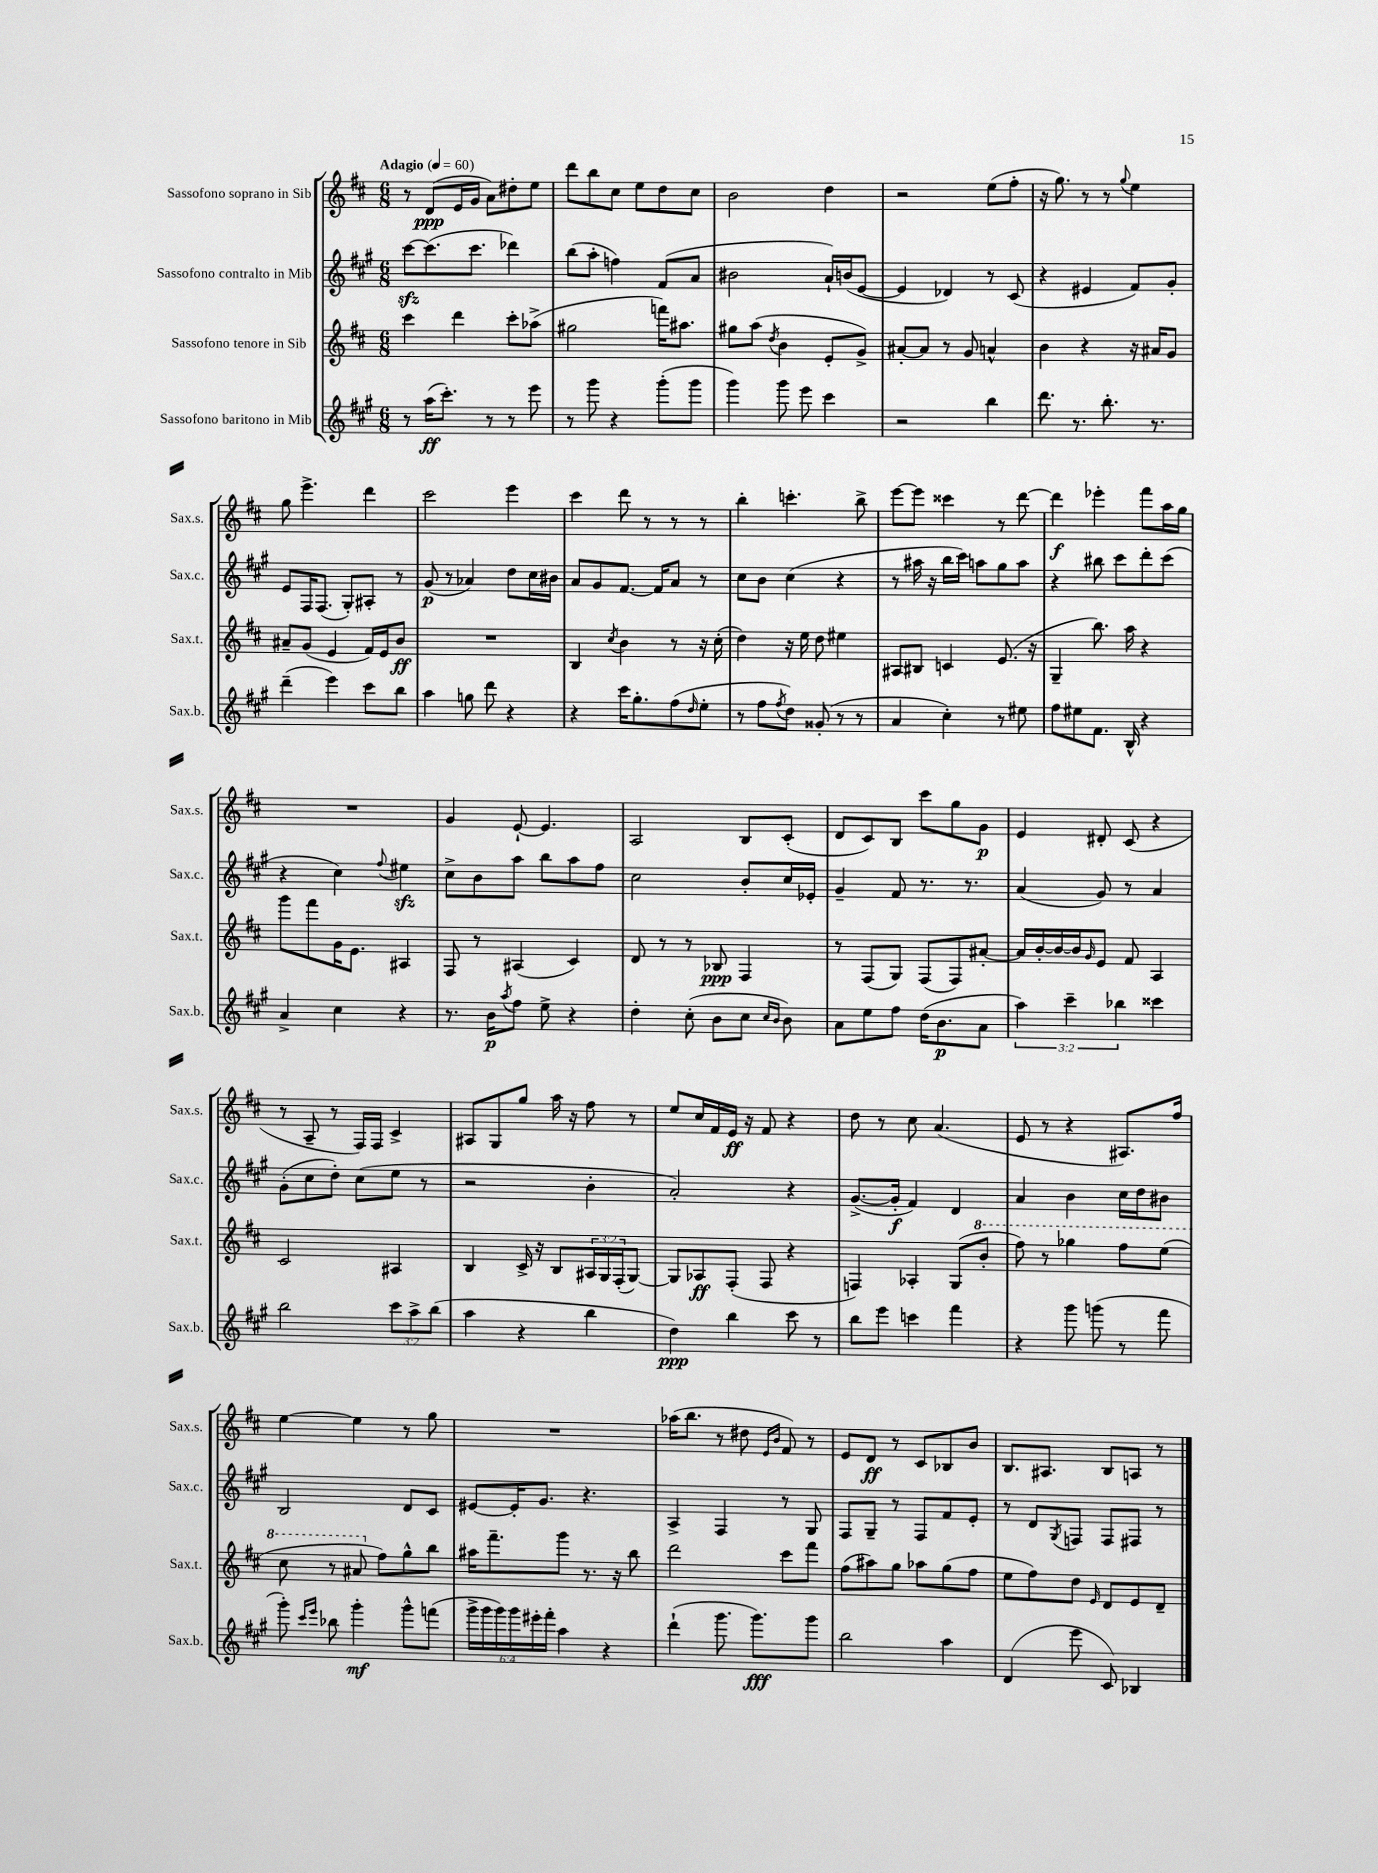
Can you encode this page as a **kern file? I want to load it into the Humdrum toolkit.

**kern	**kern	**kern	**kern
*staff4	*staff3	*staff2	*staff1
*clefG2	*clefG2	*clefG2	*clefG2
*k[f#c#g#]	*k[f#c#]	*k[f#c#g#]	*k[f#c#]
*M6/8	*M6/8	*M6/8	*M6/8
*MM60	*MM60	*MM60	*MM60
8r	4ccc#	[8ccc#	8r
(16aa	.	(8.ccc#]	(8d
8.ccc#')	.	.	.
.	4ddd	.	16e
.	.	8.ccc#	16g
8r	.	.	8a)
8r	8ccc#'	4ddd-)	8dd#'
8eee	(8aa-^	.	8ee
=	=	=	=
8r	2gg#	(8bb	8ddd
8ggg#	.	8aa'	8bb
4r	.	4ff)	8cc#
.	.	.	8ee
(8ggg#'	16fff)	(8f#	8dd
.	8.aa#	.	.
8ggg#	.	8a	8cc#
=	=	=	=
4ggg#)	8gg#	2b#	2b
.	(8aa	.	.
.	8qdd	.	.
8ggg#	4b	.	.
8eee	.	.	.
4ccc#	8e'	16a`)	4dd
.	.	(16b	.
.	8g^)	[8e	.
=	=	=	=
2r	[8a#'	4e]	2r
.	8a#]	.	.
.	8r	4d-)	.
.	8g	.	.
4bb	4a^^	8r	(8ee
.	.	(8c#	8ff#'
=	=	=	=
8.ddd	4b	4r	16r
.	.	.	8.gg)
8.r	.	.	.
.	4r	4e#	8r
8.bb'	.	.	8r
.	.	.	8qqgg
.	16r	8f#)	4ee
8.r	16a#	.	.
.	8g	8g#'	.
=	=	=	=
(4ddd~	8a#~	8e	8gg
.	(8g	16F#	4.eee^
.	.	(8.F#	.
4eee)	4e	.	.
.	.	8G#')	.
8ccc#	16f#)	8A#'	4ddd
.	16e	.	.
8bb	8b	8r	.
=	=	=	=
4aa	2.r	(8g#	2ccc#
.	.	8r	.
8gg	.	4a-)	.
8ddd	.	.	.
4r	.	8dd	4eee
.	.	16cc#	.
.	.	16b#	.
=	=	=	=
4r	4B	8a	4ccc#
.	.	8g#	.
.	8qcc#	.	.
16ccc#	4b	[8.f#	8ddd
8.gg#'	.	.	.
.	.	.	8r
.	.	16f#]	.
(8ff#	8r	8a	8r
16qqdd	.	.	.
8ee'	16r	8r	8r
.	(16cc#'	.	.
=	=	=	=
8r	4dd)	8cc#	4bb'
8ff#	.	8b	.
8qff#	.	.	.
8dd)	16r	(4cc#	4.ccc'
.	16ee	.	.
(8g##'	8dd	.	.
8r	4ee#	4r	.
8r	.	.	8bb^
=	=	=	=
4a	8A#	8r	[8eee
.	8B#	16aa#	8eee]
.	.	16r	.
4cc#')	4c	16bb	4ccc##
.	.	16ccc#)	.
.	.	8aa	.
8r	(8.e	8gg#	8r
8ee#	.	8aa	[8ddd
.	16r	.	.
=	=	=	=
8ff#	4G~	4r	4ddd]
8ee#	.	.	.
8.f#	8.bb)	8bb#	4eee-'
.	.	8ccc#	.
16B^^	16aa	.	.
4r	4r	8ddd'	8fff#
.	.	(8ccc#	16aa
.	.	.	16gg
=	=	=	=
4a^	8ggg	4r	2.r
.	8fff#	.	.
4cc#	16g	4cc#)	.
.	8.e	.	.
.	.	8qqff#	.
4r	4A#	4ee#	.
=	=	=	=
8.r	8F#	8cc#^	4g
.	8r	8b	.
16b	.	.	.
8qaa	.	.	.
8ff#	(4A#	8aa	[8e`
8ee^	.	8bb	4.e]
4r	4c#)	8aa	.
.	.	8ff#	.
=	=	=	=
4dd'	8d	2cc#	2A
.	8r	.	.
(8cc#'	8r	.	.
8b	8B-	.	.
8cc#	4F#	8b'	8B
16qqcc#	.	.	.
16qqb	.	.	.
8b)	.	16cc#	(8c#'
.	.	16e-'	.
=	=	=	=
8a	8r	4g#~	8d
8ee	(8F#	.	8c#)
8ff#	8G)	8f#	8B
(16dd	(8F#	8.r	8ccc#
8.b	.	.	.
.	8F#)	.	8gg
.	.	8.r	.
8a	[8a#'	.	8g
=	=	=	=
6aa)	16a#]	(4a	4e
.	[16b'	.	.
.	16b_	.	.
6ccc#~	.	.	.
.	16b]	.	.
.	16qqg	.	.
.	8e	8g#)	8d#'
6bb-	.	.	.
.	8f#	8r	(8c#
4ccc##	4A	4a	4r
=	=	=	=
2bb	2c#	(8g#'	8r
.	.	8cc#	8A~
.	.	8dd')	8r
.	.	(8cc#	16F#)
.	.	.	16F#
12ccc#	4A#	8ee	4c#^
12aa^	.	.	.
.	.	8r	.
(12bb	.	.	.
=	=	=	=
4aa	4B	2r	8A#
.	.	.	8G
4r	16c#^	.	8gg
.	16r	.	.
.	8B	.	16aa
.	.	.	16r
4bb	24A#	4b'	8ff#
.	24G	.	.
.	(24F#'	.	.
.	[8G)	.	8r
=	=	=	=
4dd)	8G]	2a')	8ee
.	8A-	.	16cc#
.	.	.	16f#
4bb	(8F#'	.	16e
.	.	.	16r
.	8F#	.	8f#
8ccc#	4r	4r	4r
8r	.	.	.
=	=	=	=
8bb	4F)	([8.g#^	8dd
8eee	.	.	8r
.	.	16g#']	.
4ccc	4A-'	4f#)	8cc#
.	.	.	(4.a
4fff#	(8G	4d	.
.	8bb'	.	.
=	=	=	=
4r	8fff#)	4a	8e
.	8r	.	8r
8ggg#	4ggg-	4b	4r
(8ggg	.	.	.
8r	8fff#	16cc#	8.A#)
.	.	16dd	.
8fff#	(8eee	8b#	.
.	.	.	16ff#
=	=	=	=
8ggg#')	8ccc#	2B	[4ee
16qqccc#	.	.	.
16qqeee	.	.	.
8bb-	8r	.	.
4ggg#'	8aa#	.	4ee]
.	8ff#)	.	.
8ggg#^^	8gg^^	8d	8r
(8fff	8bb	8c#	8gg
=	=	=	=
24ggg#^	16aa#	[8e#	2.r
24ggg#	.	.	.
.	8.fff#~	.	.
24ggg#)	.	.	.
24ggg#	.	16e#']	.
24eee#'	.	.	.
.	.	8.g#	.
24fff#'	.	.	.
4aa	8ggg	.	.
.	8.r	4.r	.
4r	.	.	.
.	16r	.	.
.	8bb	.	.
=	=	=	=
(4ddd`	2ddd	4A^	(16aa-
.	.	.	8.bb
8.ggg#	.	4F#	8r
.	.	.	8dd#
8.ggg#)	.	.	.
.	.	.	16qqe
.	.	.	16qqb
.	8ccc#	8r	8f#)
8ggg#	8fff#	8G#	8r
=	=	=	=
2bb	(8ff#	8F#	8e
.	8aa#)	8G#~	8d
.	8gg	8r	8r
.	8aa-	8F#	8c#
4aa	(8gg	8f#	8B-
.	8ff#	8e'	8b
=	=	=	=
(4d	8ee	8r	8.B
.	8ff#)	8d	.
.	.	.	8.A#
.	.	8qG#	.
8eee	8dd	8F	.
.	16qqe	.	.
8c#)	8d	8F	8B
4B-	8e	8F#	8A
.	8d~	8r	8r
==	==	==	==
*-	*-	*-	*-
